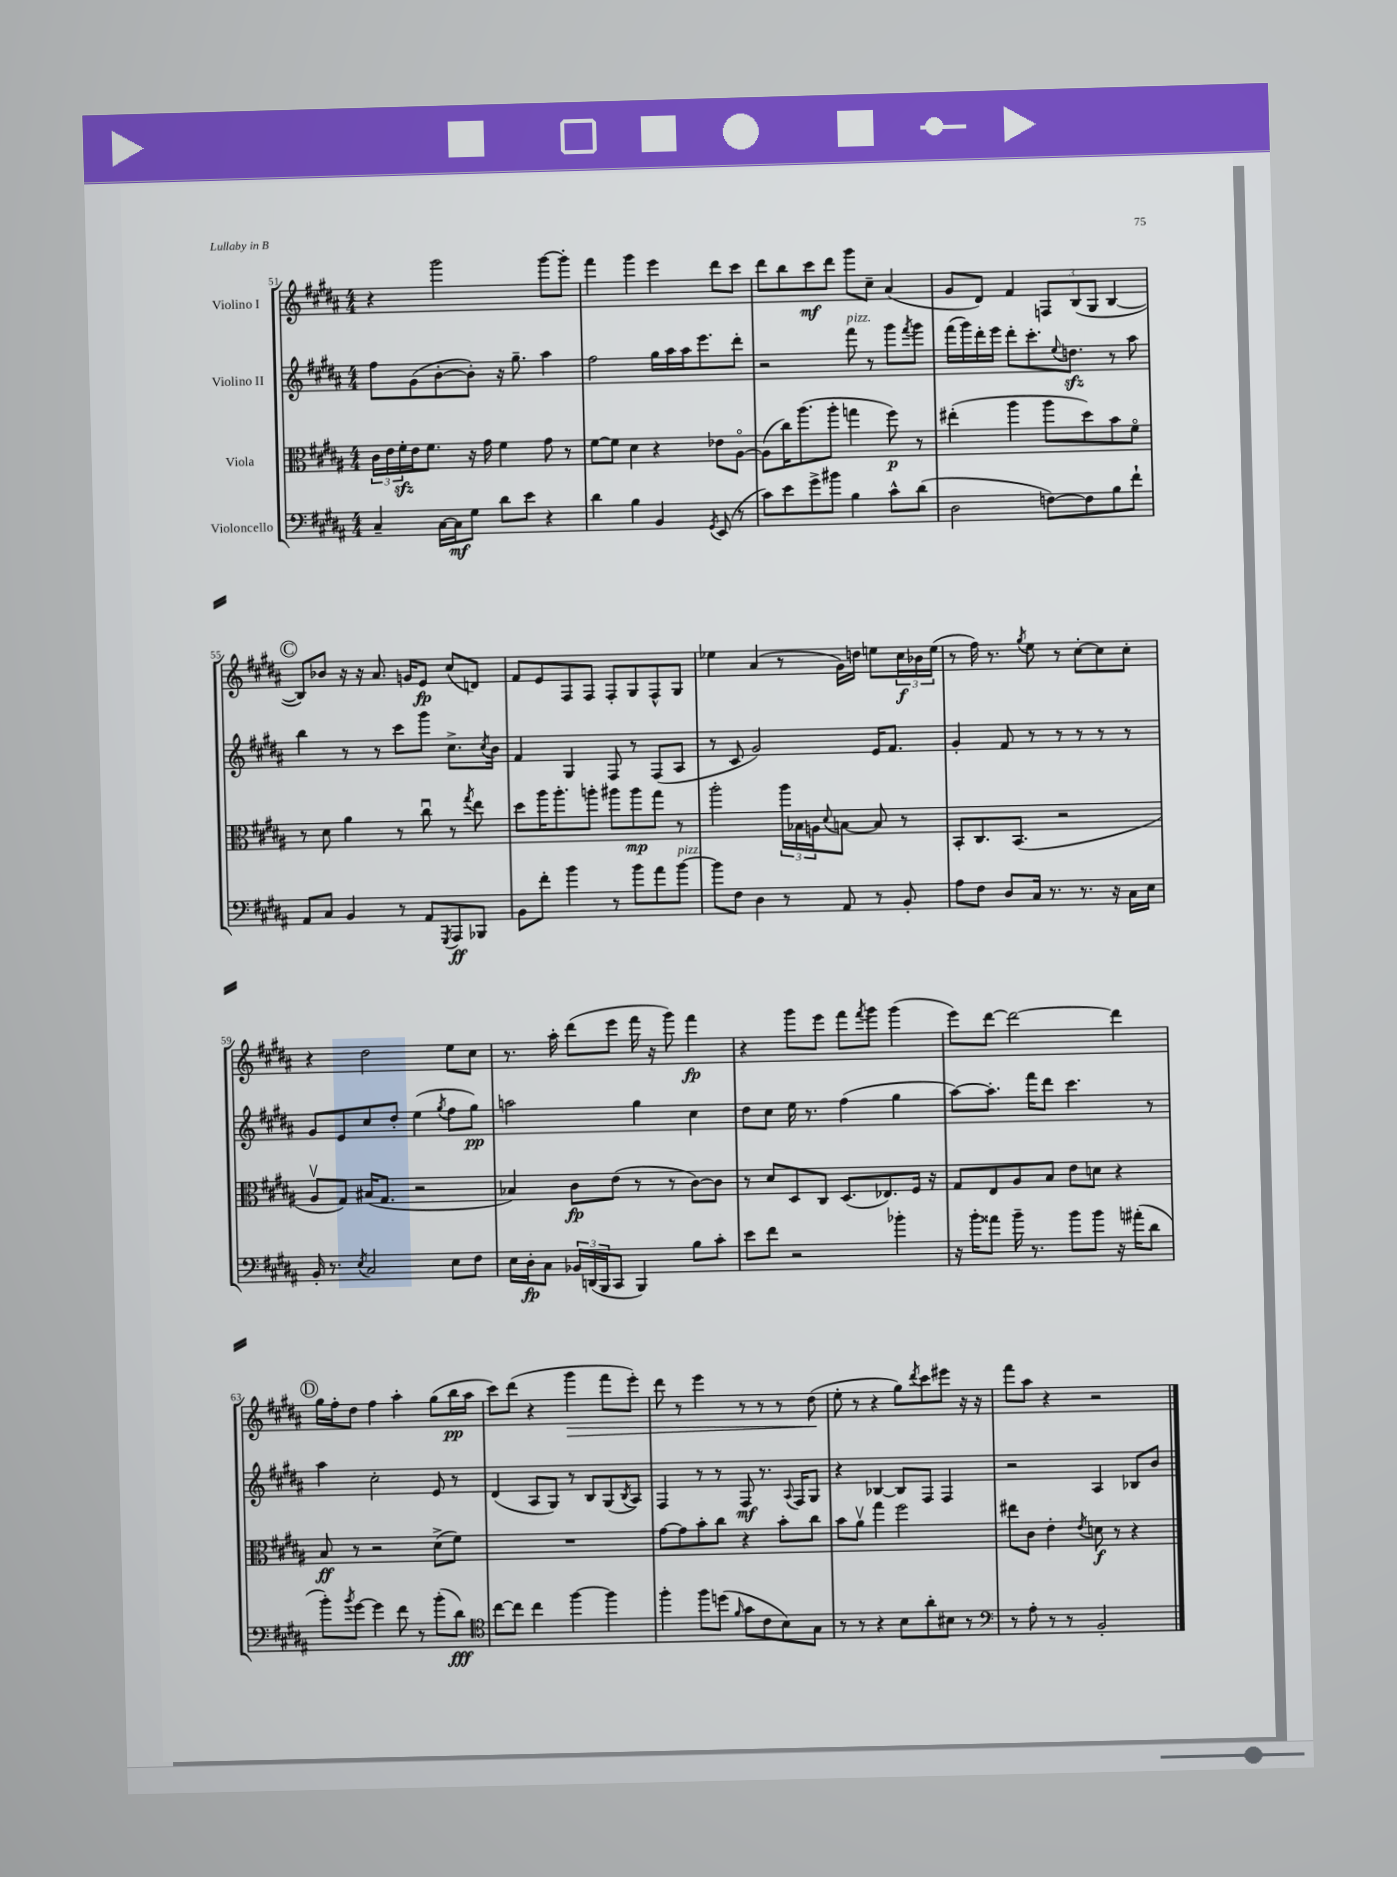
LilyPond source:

<<
\new StaffGroup <<
\new Staff = "s0" \with { instrumentName = "Violino I" } {
    \clef treble \key b \major \numericTimeSignature \time 4/4
    r4 gis'''2 gis'''8~ gis'''8-. |
    fis'''4 gis'''4 e'''4 dis'''8 cis'''8 |
    dis'''8 b''8 cis'''8\mf dis'''8 gis'''8 cis''8-- ais'4( |
    gis'8 dis'8) fis'4 \tuplet 3/2 { f8 b8( gis8 } b4~ |
    \mark \markup { \circle "C" } b8) bes'8 r16 r16 ais'8. g'16 e'8\fp cis''8( d'8) |
    fis'8 e'8 fis8 fis8 fis8-. gis8 fis8-^ gis8 |
    ees''4 ais'4( r8 gis'16) d''16 e''8 \tuplet 3/2 { cis''16\f bes'16 e''16( } |
    r8 fis''16) r8. \acciaccatura { gis''8 } e''8 r8 cis''8~-. cis''8 cis''8-. |
    r4 dis''2 e''8 cis''8 |
    r8. ais''16-. dis'''8( e'''8 fis'''16 r16 gis'''8) fis'''4\fp |
    r4 gis'''8 e'''8 fis'''8 \acciaccatura { fis'''8 } gis'''8 gis'''4( |
    e'''8) dis'''8~ dis'''2~ dis'''4 |
    \mark \markup { \circle "D" } gis''16 fis''16-. dis''8 fis''4 ais''4-. gis''8( b''16\pp ais''16 |
    cis'''8) dis'''8( r4 gis'''4\> fis'''8 e'''8-.) |
    dis'''8 r8 e'''4 r8 r8 r8 dis''8\!( |
    e''8-. r8 r4 gis''8) \acciaccatura { dis'''8 } cis'''8 eis'''8 r16 r16 |
    fis'''8 ais''8 r4 r2 \bar "|." |
}
\new Staff = "s1" \with { instrumentName = "Violino II" } {
    \clef treble \key b \major \numericTimeSignature \time 4/4
    fis''8 gis'8( b'8~-. b'8-.) r16 gis''8.-- ais''4 |
    fis''2 gis''16 ais''16 ais''16 e'''8. dis'''8-. |
    r2 fis'''8^\markup { \italic "pizz." } r8 gis'''8 \acciaccatura { fis'''8 } gis'''8 |
    fis'''16( gis'''16) dis'''16-. e'''16 dis'''8-. cis'''8.-. \appoggiatura { e''8 } d''8.\sfz r8 ais''8 |
    \mark \markup { \circle "C" } b''4 r8 r8 cis'''8 gis'''8 cis''8.-> \acciaccatura { cis''8 } b'16 |
    fis'4 gis4 fis8 r8 fis8( ais8 |
    r8 cis'8 gis'2) e'16 fis'8. |
    gis'4-. fis'8 r8 r8 r8 r8 r8 |
    gis'8 e'8 cis''8 dis''8-. e''4( \acciaccatura { gis''8 } fis''8 gis''8\pp) |
    a''2 gis''4 cis''4 |
    dis''8 cis''8 e''16 r8. fis''4( gis''4 |
    ais''8~) ais''8.-. fis'''16 dis'''8 cis'''4. r8 |
    \mark \markup { \circle "D" } ais''4 cis''2-. e'8 r8 |
    dis'4( ais8 gis8) r8 b8 gis8( \acciaccatura { b8 } ais8) |
    fis4 r8 r8 fis8\mf r8. \appoggiatura { ais8 } fis16 gis8 |
    r4 bes4~ bes8 fis8 fis4 |
    r2 ais4 bes8 b'8 \bar "|." |
}
\new Staff = "s2" \with { instrumentName = "Viola" } {
    \clef alto \key b \major \numericTimeSignature \time 4/4
    \tuplet 3/2 { cis'16 e'16 fis'16-.\sfz } e'16 fis'8. r16 gis'16 fis'4 gis'8 r8 |
    fis'8~ fis'8 dis'4 r4 ees'8 ais8~\flageolet |
    ais8( cis''16) ais''8.( ais''8-. g''4 fis''8\p) r8 |
    eis''4-.( ais''4 ais''8 dis''8) b'8 fis'8\flageolet |
    \mark \markup { \circle "C" } r8 dis'8 ais'4 r8 cis''8\downbow r8 \acciaccatura { gis''8 } e''8 |
    dis''8 ais''16 ais''8.-. a''8-. ais''8 ais''8\mp gis''8 r8 |
    ais''2-. \tuplet 3/2 { ais''16 bes16 a16 } \appoggiatura { dis'8 } b8~ b8 r8 |
    b,8-. cis8. b,8.( r2 |
    ais8\upbow gis8) bis16( gis8. r2 |
    bes4) cis'8\fp e'8( r8 r8 cis'8~) cis'8 |
    r8 dis'8 dis8 cis8 dis8.( ees8.) fis16 r16 |
    gis8 e8 ais8 b8 e'8 d'8 r4 |
    \mark \markup { \circle "D" } b8\ff r8 r2 dis'8->( fis'8) |
    R1 |
    gis'8~ gis'8 b'8-. cis''8 r4 b'8-. cis''8 |
    b'8 ais'8\upbow gis''4 fis''2 |
    eis''8 cis'8 e'4-. \acciaccatura { e'8 } d'8\f r8 r4 \bar "|." |
}
\new Staff = "s3" \with { instrumentName = "Violoncello" } {
    \clef bass \key b \major \numericTimeSignature \time 4/4
    cis4-- cis16~ cis16\mf gis8 dis'8 e'8 r4 |
    dis'4 b4 b,4 \acciaccatura { gis,8 } e,8( r8 |
    cis'8) e'8 gis'8-> bis'8 b4 cis'8-^ dis'8( |
    dis2 f8~) f8 b8 fis'8-! |
    \mark \markup { \circle "C" } ais,8 cis8 b,4 r8 ais,8 \acciaccatura { gis,,8 } ais,,8\ff bes,,8 |
    b,8 fis'8-. b'4 r8 b'8 ais'8 b'8~^\markup { \italic "pizz." } |
    b'8 fis8 dis4 r8 ais,8 r8 b,8-. |
    ais8 fis8 dis8 cis16 r8. r8. r16 cis16 e16 |
    b,16-. r8. \acciaccatura { e8 } cis2 e8 fis8 |
    e16 dis16-.\fp cis8 \tuplet 3/2 { bes,16 d,16( b,,16 } cis,8 b,,4) b8 cis'8-. |
    e'8 fis'8 r2 bes'4-. |
    r16 b'16-. aisis'8 b'16-- r8. b'8 b'8 r16 ais'16-.( dis'8 |
    \mark \markup { \circle "D" } b'8-.) \acciaccatura { b'8 } gis'8~ gis'4 fis'8 r8 b'8-.( dis'8\fff) |
    \clef tenor cis''8~ cis''8 cis''4 fis''4~ fis''4 |
    fis''4-. fis''8 d''8( \grace { fis'16 } gis'8 cis'8 b8) gis8 |
    r8 r8 r4 b8 ais'8-. bis8 r8 |
    \clef bass r8 ais8-. r8 r8 b,2-. \bar "|." |
}
>>
>>
\layout { \context { \Score currentBarNumber = #51 } }
